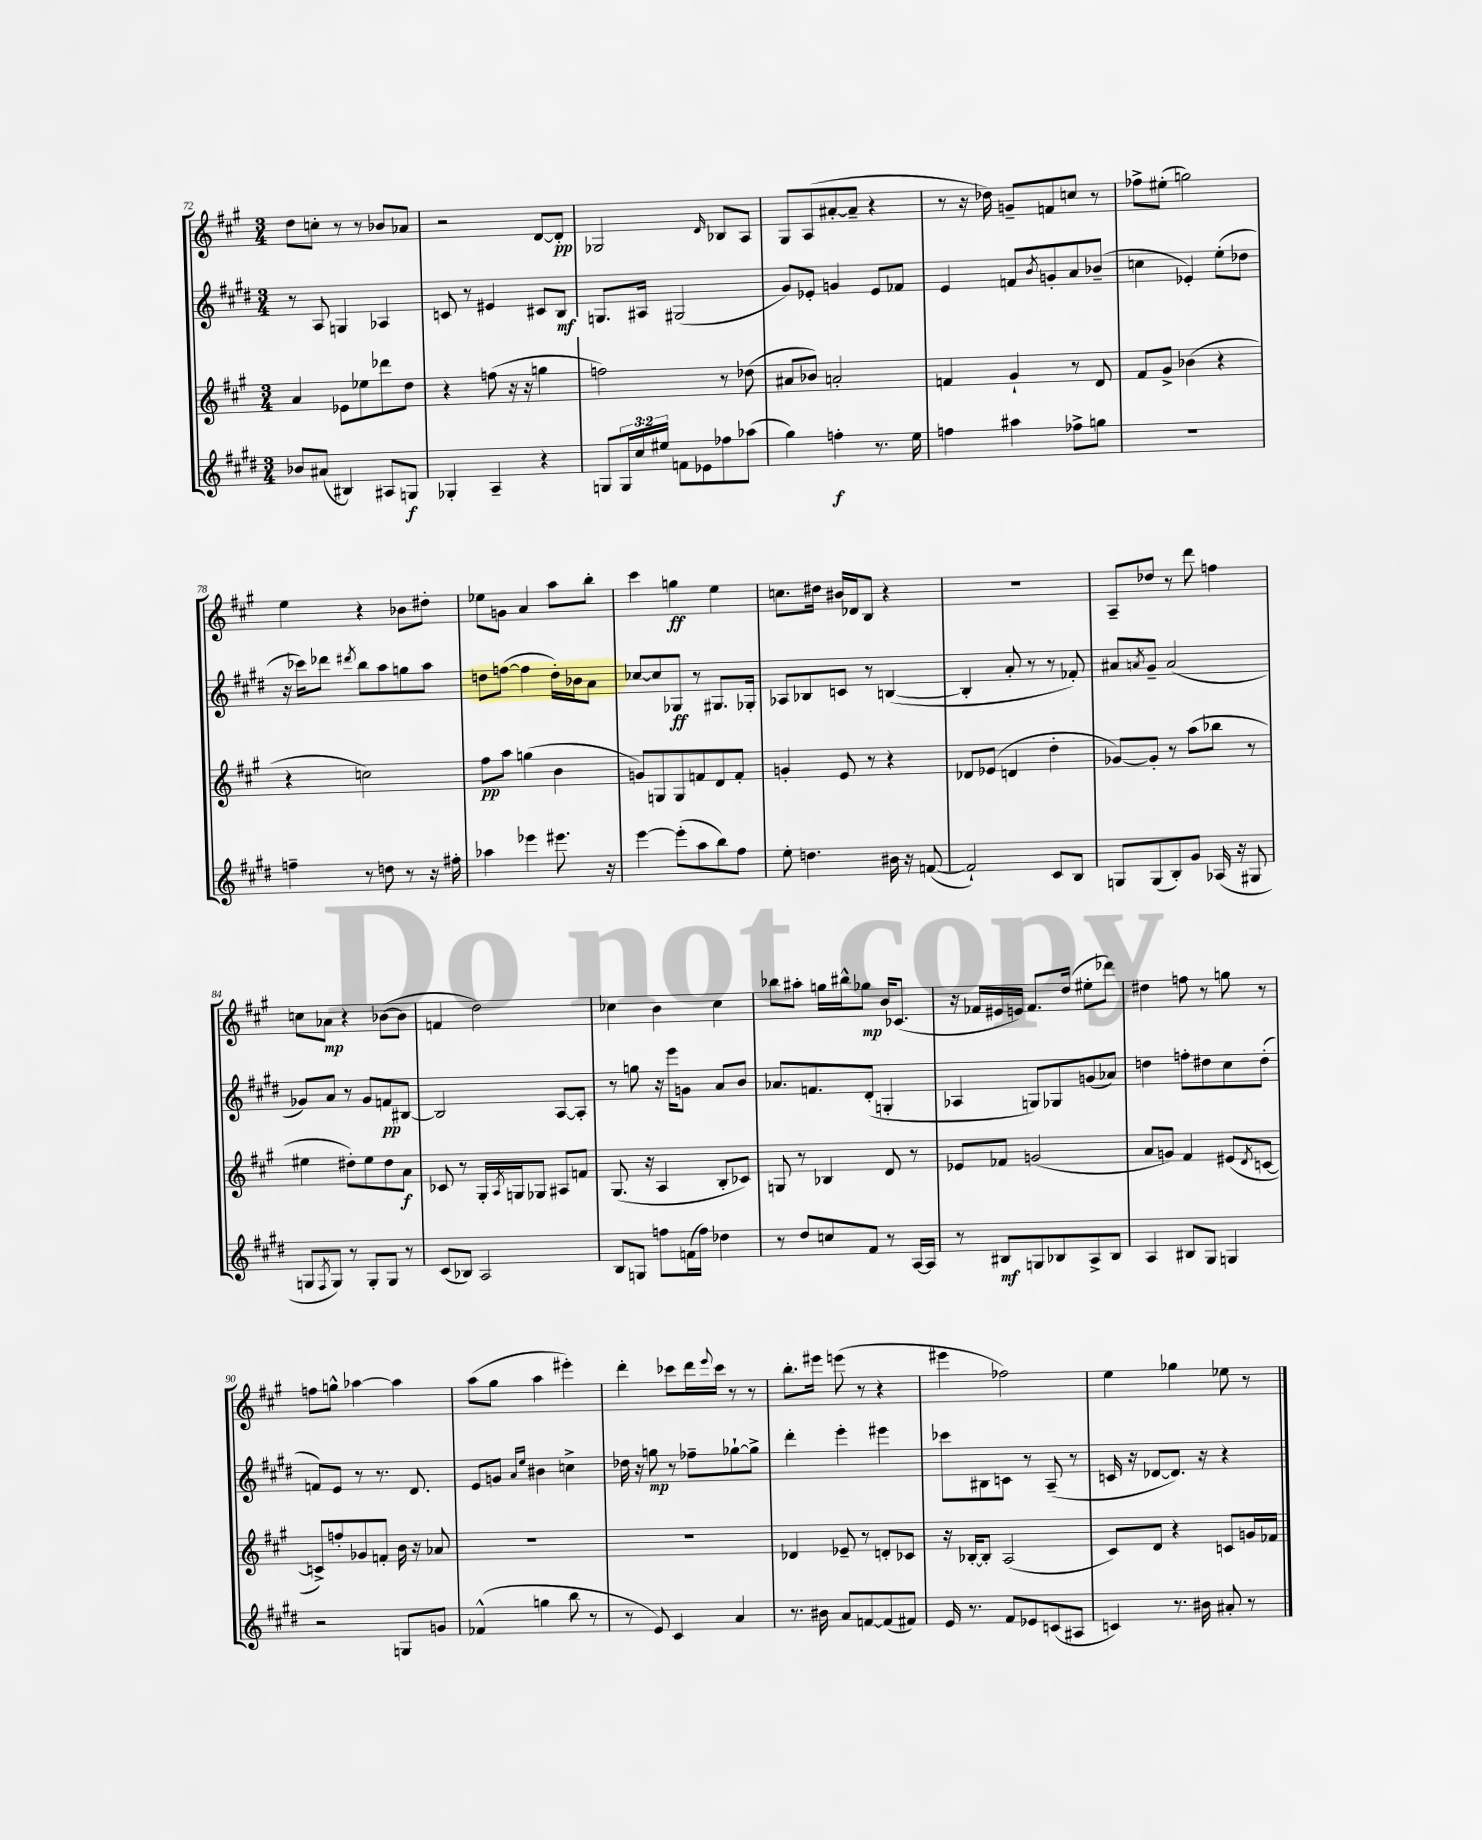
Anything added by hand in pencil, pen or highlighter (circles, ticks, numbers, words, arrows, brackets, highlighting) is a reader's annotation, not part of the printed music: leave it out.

**kern	**dynam	**kern	**dynam	**kern	**dynam	**kern	**dynam
*part4	*part4	*part3	*part3	*part2	*part2	*part1	*part1
*staff4	*staff4	*staff3	*staff3	*staff2	*staff2	*staff1	*staff1
*clefG2	*	*clefG2	*	*clefG2	*	*clefG2	*
*k[f#c#g#d#]	*	*k[f#c#g#]	*	*k[f#c#g#d#]	*	*k[f#c#g#]	*
*M3/4	*	*M3/4	*	*M3/4	*	*M3/4	*
=72	=72	=72	=72	=72	=72	=72	=72
8b-X/L	.	4a/	.	8r	.	8dd\L	.
(8a#X/J	.	.	.	8A/	.	8ccn'\J	.
4B#X/)	.	8e-X\L	.	4Gn/	.	8r	.
.	.	8ee-X\	.	.	.	8r	.
8A#X/L	.	8ddd-X\	.	4A-X/	.	8b-X/L	.
8Gn/J	f	8dd\J	.	.	.	8a-X/J	.
=73	=73	=73	=73	=73	=73	=73	=73
4G-X'/	.	4r	.	8cn/	.	2r	.
.	.	.	.	8r	.	.	.
4A~/	.	(8ffn\	.	4e#X/	.	.	.
.	.	16r	.	.	.	.	.
.	.	16r	.	.	.	.	.
4r	.	4ggn\	.	8c#X/L	.	[8d/L	.
.	.	.	.	8B/J	mf	8d'/J]	pp
=74	=74	=74	=74	=74	=74	=74	=74
8Gn/L	.	2ffn\)	.	8.Gn/L	.	2G-X/	.
24G/L	.	.	.	.	.	.	.
24cc#/	.	.	.	.	.	.	.
.	.	.	.	16A#X/Jk	.	.	.
24ee#X/JJ	.	.	.	.	.	.	.
8fn\L	.	.	.	(2G#X/	.	.	.
8e-X\	.	.	.	.	.	.	.
.	.	.	.	.	.	16qqd/	.
8ff-X\	.	8r	.	.	.	8B-X/L	.
(8aa-X\J	.	(8dd-X\	.	.	.	8A/J	.
=75	=75	=75	=75	=75	=75	=75	=75
4gg#\)	.	8a#X/L	.	8g#/L)	.	8G#/L	.
.	.	8b-X/J)	.	8e-X'/J	.	(8A/	.
4ffn'\	f	2an'/	.	4gn/	.	[8a#X'/	.
.	.	.	.	.	.	8a#~/J]	.
8.r	.	.	.	8e-/L	.	4r	.
.	.	.	.	8f-X/J	.	.	.
16ee\	.	.	.	.	.	.	.
=76	=76	=76	=76	=76	=76	=76	=76
4ffn\	.	4fn/	.	4e/	.	8r	.
.	.	.	.	.	.	16r	.
.	.	.	.	.	.	16dd-X\)	.
4aa#X\	.	4g#`/	.	8fn/L	.	8gn~/L	.
.	.	.	.	8qb/	.	.	.
.	.	.	.	8gn'/	.	8fn/	.
8ff-X^\L	.	8r	.	8a/	.	8ccn/J	.
8ggn\J	.	8d/	.	(8b-X~/J	.	8r	.
=77	=77	=77	=77	=77	=77	=77	=77
2.r	.	8f#/L	.	4ccn\	.	8ff-X^\L	.
.	.	8g#^/J	.	.	.	(8ee#X'\J	.
.	.	(4b-X\	.	4e-X'/)	.	2ggn\)	.
.	.	4r	.	(8ee'\L	.	.	.
.	.	.	.	8dd-X\J	.	.	.
!!LO:LB:g=z
=78	=78	=78	=78	=78	=78	=78	=78
4ffn~\	.	4r	.	16r	.	4ee\	.
.	.	.	.	16ccc-X\KL)	.	.	.
.	.	.	.	8ddd-X\J	.	.	.
.	.	.	.	8qddd#X/	.	.	.
8r	.	2ccn\)	.	8bb\L	.	4r	.
8ddn\	.	.	.	8aa\	.	.	.
8r	.	.	.	8ggn\	.	8b-X\L	.
16r	.	.	.	8aa\J	.	8dd#X'\J	.
16ff#X'\	.	.	.	.	.	.	.
=79	=79	=79	=79	=79	=79	=79	=79
4aa-X\	.	8ff#\L	pp	8ddn\L	.	8ee-X\L	.
.	.	8aa\J	.	([8ffn\J	.	8gn\J	.
4eee-X\	.	(4ggn\	.	4ff\]	.	4a/	.
8.eee#X\	.	4b\	.	16dd'\LL)	.	8aa\L	.
.	.	.	.	16b-X\J	.	.	.
.	.	.	.	8a\J	.	8bb'\J	.
16r	.	.	.	.	.	.	.
=80	=80	=80	=80	=80	=80	=80	=80
[4eee\	.	8gn/L)	.	[8cc-X/L	.	4ccc#\	.
.	.	8Gn/	.	8cc-/]	.	.	.
(8eee'\L]	.	8G/	.	8G-X/J	ff	4ggn\	ff
8aa\	.	8fn/	.	8r	.	.	.
8bb\)	.	8d/	.	8.G#X/L	.	4ee\	.
8ff#\J	.	8f'/J	.	.	.	.	.
.	.	.	.	16G-X'/Jk	.	.	.
=81	=81	=81	=81	=81	=81	=81	=81
8ee'\	.	4gn'/	.	8A-X/L	.	8.ccn\L	.
4.ddn\	.	.	.	8B-X/	.	.	.
.	.	.	.	.	.	16dd#X\Jk	.
.	.	8e/	.	8cn/J	.	16b#X/LL	.
.	.	.	.	.	.	16d-X/J	.
.	.	8r	.	8r	.	8B/J	.
16b#X\	.	4r	.	([4Bn/	.	4r	.
16r	.	.	.	.	.	.	.
([8fn/	.	.	.	.	.	.	.
=82	=82	=82	=82	=82	=82	=82	=82
2f`/])	.	8d-X/L	.	4B'/]	.	2.r	.
.	.	(8e-X/J	.	.	.	.	.
.	.	4dn/	.	8a'/	.	.	.
.	.	.	.	8r	.	.	.
8c#/L	.	4dd'\	.	8r	.	.	.
8B/J	.	.	.	8f-X'/)	.	.	.
=83	=83	=83	=83	=83	=83	=83	=83
8Gn/L	.	[8g-X/L)	.	8a#X/L	.	8A~/L	.
.	.	.	.	8qan/	.	.	.
(8G/	.	8g-'/J]	.	8g#~/J	.	8dd-X/J	.
8B'/)	.	8r	.	(2a/	.	8r	.
8g#/J	.	(8aa\L	.	.	.	8ddd\	.
(16A-X/	.	8bb-X\J	.	.	.	4ffn\	.
16r	.	.	.	.	.	.	.
8G#X/	.	8r	.	.	.	.	.
!!LO:LB:g=z
=84	=84	=84	=84	=84	=84	=84	=84
8Gn/L	.	4ee#X\	.	8g-X/L)	.	8ccn\L	.
8qF#/	.	.	.	.	.	.	.
8G/J)	.	.	.	8a/J	.	8a-X\J	mp
8r	.	8dd#X'\L)	.	8r	.	4r	.
8G'/L	.	8ee#\	.	8g-/L	.	.	.
8G/J	.	8dd#\	.	8fn/	pp	([8b-X\L	.
8r	.	8a\J	f	[8B#X/J	.	8b-\J]	.
=85	=85	=85	=85	=85	=85	=85	=85
(8c#/L	.	8c-X/	.	2B#/]	.	4fn/	.
8B-X/J)	.	8r	.	.	.	.	.
2A/	.	16G#'/LL	.	.	.	2dd\)	.
.	.	8qA/	.	.	.	.	.
.	.	16Gn/J	.	.	.	.	.
.	.	8G-X/J	.	.	.	.	.
.	.	8A#X/L	.	[8A/L	.	.	.
.	.	8fn/J	.	8A'/J]	.	.	.
=86	=86	=86	=86	=86	=86	=86	=86
8B/L	.	(8.G#/	.	8r	.	4cc-X\	.
8Gn/J	.	.	.	8ggn\	.	.	.
.	.	16r	.	.	.	.	.
8ffn\L	.	4A/	.	16r	.	4b\	.
.	.	.	.	16eee\KL	.	.	.
(16fn\L	.	.	.	8gn\J	.	.	.
16ff\JJ)	.	.	.	.	.	.	.
4dd-X\	.	8B'/L	.	8a/L	.	4cc-\	.
.	.	8c-X/J)	.	8b/J	.	.	.
=87	=87	=87	=87	=87	=87	=87	=87
8r	.	8Gn/	.	8.a-X/L	.	8bb-X\L	.
8dd#/L	.	8r	.	.	.	8aa#X'\J	.
.	.	.	.	8.fn/	.	.	.
8ccn/	.	4B-X/	.	.	.	16ggn\LL	.
.	.	.	.	.	.	16bb#X^^\J	.
8f#/J	.	.	.	(8d#'/J	.	8gg-X\J	mp
8r	.	8d/	.	4Gn'/	.	16b/KL	.
.	.	.	.	.	.	(8.c-X/J	.
[16A/LL	.	8r	.	.	.	.	.
16A/JJ]	.	.	.	.	.	.	.
=88	=88	=88	=88	=88	=88	=88	=88
8r	.	8e-X/L	.	4A-X/	.	16r	.
.	.	.	.	.	.	16f-X/LL	.
8B#X/L	mf	8f-X/J	.	.	.	16e#X/	.
.	.	.	.	.	.	16en/JJ)	.
8Gn/	.	(2gn/	.	8Gn/L)	.	8.f-/L	.
8B-X/	.	.	.	8G-X/	.	.	.
.	.	.	.	.	.	(16dd/Jk	.
8A^/	.	.	.	(8gn/	.	8ee#X'\L	.
8B-/J	.	.	.	8a-X/J)	.	8ddd-X\J)	.
=89	=89	=89	=89	=89	=89	=89	=89
4A/	.	8a/L	.	4ddn\	.	4dd#X\	.
.	.	8gn/J)	.	.	.	.	.
8B#X/L	.	4f#/	.	8ffn'\L	.	8ffn\	.
8G#/J	.	.	.	8dd#X\	.	8r	.
4Gn/	.	(8e#X/L	.	8cc#\	.	8ggn\	.
.	.	8qd/	.	.	.	.	.
.	.	[8cn/J	.	(8dd#'\J	.	8r	.
!!LO:LB:g=z
=90	=90	=90	=90	=90	=90	=90	=90
2r	.	8cn^/L])	.	8fn/L)	.	8ffn\L	.
.	.	8ffn'/	.	8e/J	.	8ggn^^\J	.
.	.	8g-X/	.	8r	.	[4aa-X\	.
.	.	8fn'/J	.	8.r	.	.	.
8Gn/L	.	16b\	.	.	.	4aa-\]	.
.	.	16r	.	8.d#/	.	.	.
8gn/J	.	8a-X/	.	.	.	.	.
=91	=91	=91	=91	=91	=91	=91	=91
(4f-X^^/	.	2.r	.	8e/L	.	(8aa\L	.
.	.	.	.	8gn/J	.	8gg#\J	.
.	.	.	.	16qqa/LL	.	.	.
.	.	.	.	16qqee/JJ	.	.	.
4ggn\	.	.	.	4b#X\	.	4aa\	.
8bb\	.	.	.	4ccn^\	.	4eee#X'\)	.
8r	.	.	.	.	.	.	.
=92	=92	=92	=92	=92	=92	=92	=92
8r	.	2.r	.	16dd-X\	.	4ddd'\	.
.	.	.	.	16r	.	.	.
8e/)	.	.	.	8ggn\	mp	.	.
4c#/	.	.	.	8r	.	8ccc-X\L	.
.	.	.	.	8ff-X~\L	.	16ddd\L	.
.	.	.	.	.	.	8qqeee/	.
.	.	.	.	.	.	16ccc-\JJ	.
4a/	.	.	.	[8gg-X`\	.	8r	.
.	.	.	.	8gg-^\J]	.	8r	.
=93	=93	=93	=93	=93	=93	=93	=93
8.r	.	4d-X/	.	4ddd#'\	.	8.bb'\L	.
16b#X\	.	.	.	.	.	16eee#X\Jk	.
8a/L	.	8e-X~/	.	4eee'\	.	(8eeen\	.
[8fn/	.	8r	.	.	.	8r	.
(8f/]	.	8dn'/L	.	4eee#X\	.	4r	.
8f#X/J)	.	8c-X/J	.	.	.	.	.
=94	=94	=94	=94	=94	=94	=94	=94
16e/	.	16r	.	8ccc-X\L	.	4eee#X\	.
8.r	.	[16B-X'/KL	.	.	.	.	.
.	.	8B-'/J]	.	8B#X\	.	.	.
8f#/L	.	(2A/	.	8cn\J	.	2ff-X\)	.
8e-X/	.	.	.	8r	.	.	.
(8cn/	.	.	.	(8A~/	.	.	.
8A#X/J	.	.	.	8r	.	.	.
=95	=95	=95	=95	=95	=95	=95	=95
4cn/)	.	8c#/L)	.	16cn/	.	4ee\	.
.	.	.	.	16r	.	.	.
.	.	8d/J	.	[8d-X/L	.	.	.
8.r	.	4r	.	8.d-/J])	.	4gg-X\	.
16b#X\	.	.	.	16r	.	.	.
8a#X'/	.	8cn/L	.	4r	.	8ee-X\	.
8r	.	16gn/L	.	.	.	8r	.
.	.	16f-X/JJ	.	.	.	.	.
==	==	==	==	==	==	==	==
*-	*-	*-	*-	*-	*-	*-	*-
